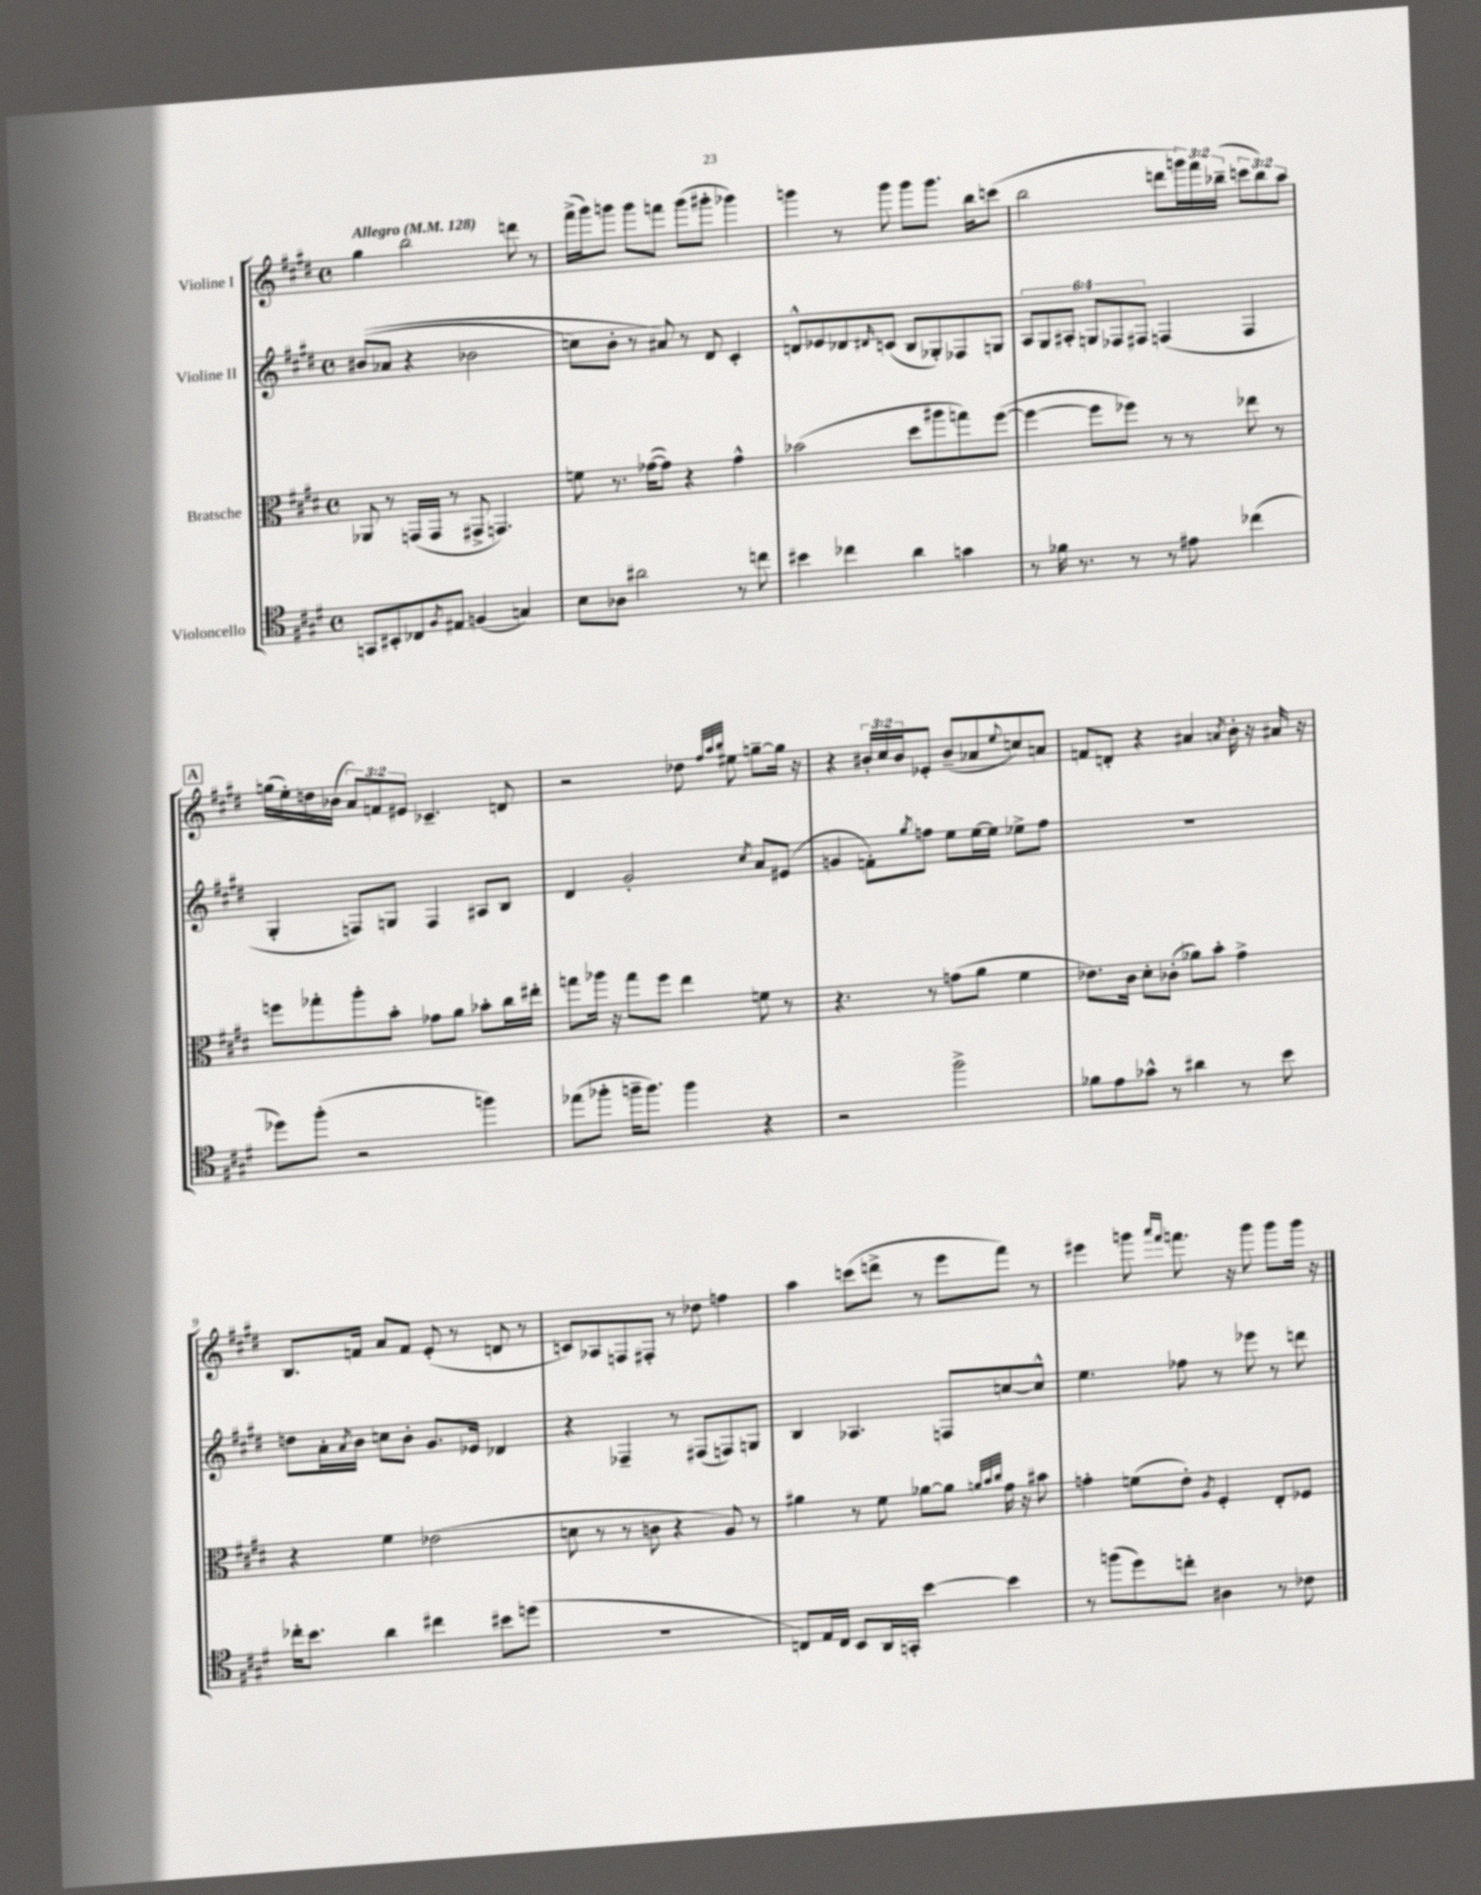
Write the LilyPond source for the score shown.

<<
\new StaffGroup <<
\new Staff = "s0" \with { instrumentName = "Violine I" } {
    \clef treble \key e \major \defaultTimeSignature \time 4/4 \override Staff.TupletNumber.text = #tuplet-number::calc-fraction-text \tempo "Allegro" 4 = 128
    gis''4 b''2 d'''8 r8 |
    fis'''16->( gis'''16) g'''8 g'''8 f'''8 g'''8( gis'''8-. ges'''4) |
    g'''4 r8 g'''8 g'''8 g'''8. b''16 c'''8( |
    b''2 d'''8 \tuplet 3/2 { g'''16) fis'''16 bes''16--( } \tuplet 3/2 { c'''8 bes''8) a''8 } |
    \mark \markup { \box "A" } g''16( e''16-.) d''16 bes'16( \tuplet 3/2 { a'8) f'8 eis'8 } ces'4.-- d'8 |
    r2 des''8 \grace { fis''32 a''32 b''32 } eis''8 g''8~-- g''16 r16 |
    r4 \tuplet 3/2 { bis'16-. cis''16 bis'16 } ees'8-. bis'8--( aes'8 \appoggiatura { e''8 } c''8) a'8 |
    f'8 d'8-. r4 ais'4 \acciaccatura { a'8 } b'16-. r16 ais'16 r16 |
    b8. f'16 a'8 f'8 e'8-.( r8 d'8 r8 |
    c'8) aes8 f8 fis8-. r8 des''8 f''4 |
    a''4 c'''8( d'''8-> r8 e'''8 fis'''8) r8 |
    eis'''4 g'''8 \grace { a'''16 fis'''16 } f'''8. r16 g'''8 g'''8 g'''16 r16 \bar "|." |
}
\new Staff = "s1" \with { instrumentName = "Violine II" } {
    \clef treble \key e \major \defaultTimeSignature \time 4/4 \override Staff.TupletNumber.text = #tuplet-number::calc-fraction-text
    bis'8(\( aes'8 r4 bes'2 |
    c''8) b'8-. r8 ais'8\) r8 dis'8 cis'4-. |
    d'8-^ ees'8 des'8 \grace { dis'16 } c'8( b8 ges8-.) fes8 g8 |
    \tuplet 6/4 { a8 gis8 ais8-. g8 fes8 fis8 } f4( f4 |
    \mark \markup { \box "A" } gis4-. f8) g8 f4 ais8 b8 |
    dis'4 gis'2-. \acciaccatura { cis''8 } a'8 eis'8( |
    g'4 f'8-.) \acciaccatura { gis''8 } f''8 e''8 e''16~ e''16 ees''8-> f''8 |
    R1 |
    d''8 a'16-. \acciaccatura { a'8 } b'16 c''8 b'8-. gis'8. ees'16 des'4 |
    r4 fes4-- r8 fis8( f8) g8 |
    b4 aes4. f8 c''8~ c''8-^ |
    e''4. fes''8 r8 ees'''8 r8 d'''8 \bar "|." |
}
\new Staff = "s2" \with { instrumentName = "Bratsche" } {
    \clef alto \key e \major \defaultTimeSignature \time 4/4
    aes,8 r8 g,16( g,16 r8 gis,8-> g,4.) |
    f'8 r8. ges'16~( ges'8) r4 ges'4-^ |
    bes'2( dis''8 ais''8 g''8) fis''8~( |
    fis''4~ fis''8 fes''8) r8 r8 ees''8 r8 |
    \mark \markup { \box "A" } f''8 ges''8-. a''8-. b'8-. ges'8 a'8 bes'8-. cis''16 eis''16-. |
    g''8 aes''16 r16 g''8 fis''8 e''4 f'8 r8 |
    r4. r8 g'8( a'8 fis'4 |
    ees'8.) cis'16 dis'8-. ces'8-.( aes'8) b'8-. gis'4-> |
    r4 fis'4 ees'2( |
    d'8 r8 r8 c'8 r4 a8) r8 |
    ais'4 r8 fis'8 aes'8~ aes'8 \grace { a'32 b'32 cis''32 } gis'16 r16 bis'8 |
    g'4-. f'8( e'8-.) \acciaccatura { a8 } fis4-. e8-. fes8 \bar "|." |
}
\new Staff = "s3" \with { instrumentName = "Violoncello" } {
    \clef tenor \key e \major \defaultTimeSignature \time 4/4
    g,8 bis,8-. ces8 \acciaccatura { fis8 } eis8 f4( g4) |
    b8 aes8 ais'2 r8 c''8 |
    bis'4 ces''4 a'4 g'4 |
    r8 fes'16 r8. r8 r8 eis'8 ces''4( |
    \mark \markup { \box "A" } des''8) fis''8-.( r2 f''4) |
    ees''8( fes''8-. f''16-- f''8.) f''4 r4 |
    r2 fis''2-> |
    fes'8 e'8 ges'8-^ r8 ais'4 r8 b'8 |
    ces''16-. b'8. a'4 cis''4 bis'8 d''8( |
    R1 |
    c8) e16 c16 b,8 a,16 g,16-. b'4~ b'4 |
    r8 f''8( dis''8) c''8-. ais4 r8 ces'8 \bar "|." |
}
>>
>>
